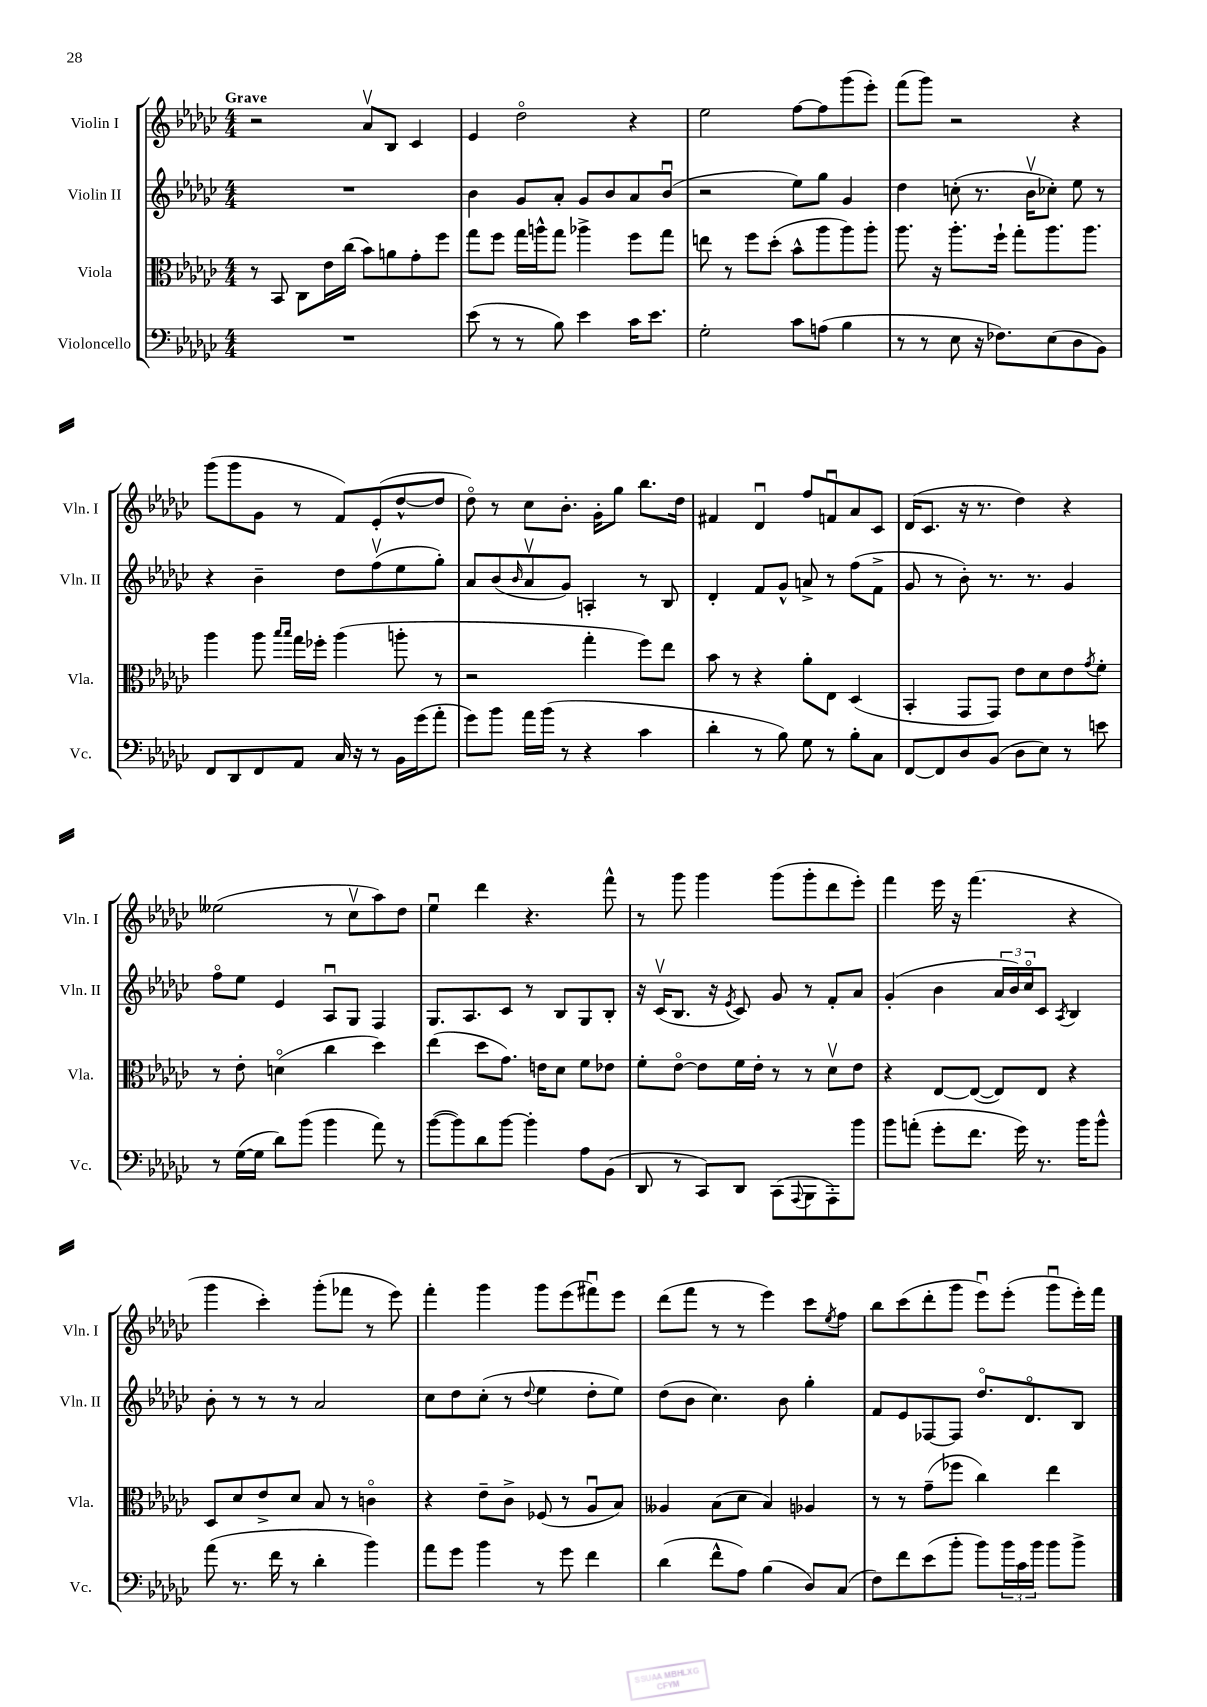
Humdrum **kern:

**kern	**kern	**kern	**kern
*staff4	*staff3	*staff2	*staff1
*clefF4	*clefC3	*clefG2	*clefG2
*k[b-e-a-d-g-c-]	*k[b-e-a-d-g-c-]	*k[b-e-a-d-g-c-]	*k[b-e-a-d-g-c-]
*M4/4	*M4/4	*M4/4	*M4/4
1r	8r	1r	2r
.	8BB-	.	.
.	8C-	.	.
.	16e-	.	.
.	(16cc-	.	.
.	8b-)	.	8a-v
.	8a	.	8B-
.	8g-'	.	4c-
.	8ff	.	.
=	=	=	=
(8e-	8gg-	4b-	4e-
8r	8ff	.	.
8r	16gg-	8g-	2dd-o
.	16aa^^	.	.
8B-)	8gg-	8a-'	.
4e-	4aa-^	8g-	.
.	.	8b-	.
16c-	8ff	8a-	4r
8.e-	.	.	.
.	8gg-	(8b-u	.
=	=	=	=
2G-'	8ee	2r	2ee-
.	8r	.	.
.	8ff	.	.
.	(8dd-'	.	.
8c-	8b-^^	8ee-)	[8ff
(8A	8aa-	8gg-	8ff]
4B-	8aa-)	4g-	(8ggg-
.	8aa-'	.	8eee-')
=	=	=	=
8r	8.aa-	4dd-	(8fff
8r	.	.	8ggg-)
.	16r	.	.
8E-	8.aa-'	(8cc'	2r
16r	.	8.r	.
8.F-)	16ff`	.	.
.	8gg-'	.	.
.	.	16b-v	.
(8E-	8.aa-	8cc-')	.
8D-	.	8ee-	4r
.	8.aa-	.	.
8BB-)	.	8r	.
=	=	=	=
8FF	4aa-	4r	(8ggg-
8DD-	.	.	8ggg-
8FF	8aa-	4b-~	8g-
.	16qqbb-	.	.
.	16qqbb-	.	.
8AA-	16gg-	.	8r
.	16ff-'	.	.
16C-	(4aa-	8dd-	8f)
16r	.	.	.
8r	.	(8ffv	(8e-'
16BB-	8aa'	8ee-	[8dd-^^
(16g-	.	.	.
8a-'	8r	8gg-')	8dd-]
=	=	=	=
8g-)	2r	8a-	8dd-o)
8b-	.	(8b-	8r
.	.	16qqb-	.
16a-	.	8a-v	8cc-
(16b-	.	.	.
8r	.	8g-)	8.b-'
4r	4gg-'	4A'	.
.	.	.	16g-'
.	.	.	8gg-
4c-	8ff)	8r	8.bb-
.	8ee-	8B-	.
.	.	.	16dd-
=	=	=	=
4d-'	8b-	4d-'	4f#
.	8r	.	.
8r	4r	8f	4d-u
8B-)	.	8g-^^	.
8G-	8a-'	8a^	8ff
8r	8E-	8r	8fu
8B-'	(4D-	(8ff	8a-
8C-	.	8f^	8c-
=	=	=	=
[8FF	4BB-'	8g-	(16d-
.	.	.	8.c-
8FF]	.	8r	.
8D-	8GG-	8b-')	16r
.	.	.	8.r
(8BB-	8GG-)	8.r	.
8D-	8e-	.	4dd-)
.	.	8.r	.
8E-)	8d-	.	.
8r	8e-	4g-	4r
.	8qg-	.	.
8e	8f'	.	.
=	=	=	=
8r	8r	8ffo	(2ee--
([16G-	8e-'	8ee-	.
16G-]	.	.	.
8d-)	(4do	4e-	.
(8b-	.	.	.
4b-	4cc-	8A-u	8r
.	.	8G-	8cc-v
8a-)	4dd-)	4F	8aa-)
8r	.	.	8dd-
=	=	=	=
([8b-	(4ee-	8.G-	4ee-u
8b-])	.	.	.
.	.	8.A-	.
8d-	8dd-	.	4ddd-
[8b-	8.g-)	8c-	.
4b-']	.	8r	4.r
.	16e	.	.
.	8d-	8B-	.
8A-	8f	8G-	.
(8BB-	8e-	8B-'	8fff^^
=	=	=	=
8DD-	8f'	16r	8r
.	.	(16c-v	.
8r	[8e-o	8.B-	8ggg-
8CC-)	8e-]	.	4ggg-
.	.	16r	.
.	.	8qe-	.
8DD-	16f	8c-)	.
.	16e-'	.	.
(8CC-	8r	8g-	(8ggg-
8qqAAA-	.	.	.
8BBB-	8r	8r	8ggg-'
8AAA-')	8d-v	8f'	8ddd-
8b-	8e-	8a-	8eee-')
=	=	=	=
8b-	4r	(4g-'	4fff
(8a'	.	.	.
8g-'	[8E-	4b-	16eee-
.	.	.	16r
8.f	(8E-_	.	(4.fff
.	8E-])	24a-	.
.	.	24b-)	.
16g-)	.	.	.
.	.	24cc-o	.
8.r	8E-	8c-	.
.	.	8qA-	.
.	4r	4B-	4r
16b-	.	.	.
8b-^^	.	.	.
=	=	=	=
(8a-	8D-	8b-'	4ggg-
8.r	8d-	8r	.
.	8e-^	8r	4ccc-')
16f	.	.	.
8r	8d-	8r	.
4d-'	8B-	2a-	(8ggg-'
.	8r	.	8fff-
4b-)	4co	.	8r
.	.	.	8eee-)
=	=	=	=
8a-	4r	8cc-	4fff'
8g-	.	8dd-	.
4b-	8e-~	(8cc-'	4ggg-
.	8c-^	8r	.
.	.	8qqdd-	.
8r	(8F-	4ee-	8ggg-
8g-	8r	.	(8eee-
4f	8A-u	8dd-'	8fff#u)
.	8B-)	8ee-)	8eee-
=	=	=	=
(4d-	4A--	(8dd-	(8ddd-
.	.	8b-	8fff
8f^^	(8B-	4.cc-)	8r
8A-)	8d-	.	8r
(4B-	4B-)	.	4eee-)
.	.	8b-	.
8D-)	4A-	4gg-'	8ccc-
.	.	.	8qee-
(8C-	.	.	8ff
=	=	=	=
8F)	8r	8f	8bb-
8f	8r	8e-	(8ccc-
(8e-	(8g-~	[8F-	8ddd-'
8b-'	8ff-	8F-]	8ggg-
8b-)	4cc-)	8.dd-o	8eee-u)
24b-	.	.	(8eee-'
24c-	.	.	.
.	.	8.d-o	.
24b-	.	.	.
8b-	4ee-	.	8ggg-u
8b-^	.	8B-	16eee-')
.	.	.	16fff
==	==	==	==
*-	*-	*-	*-
